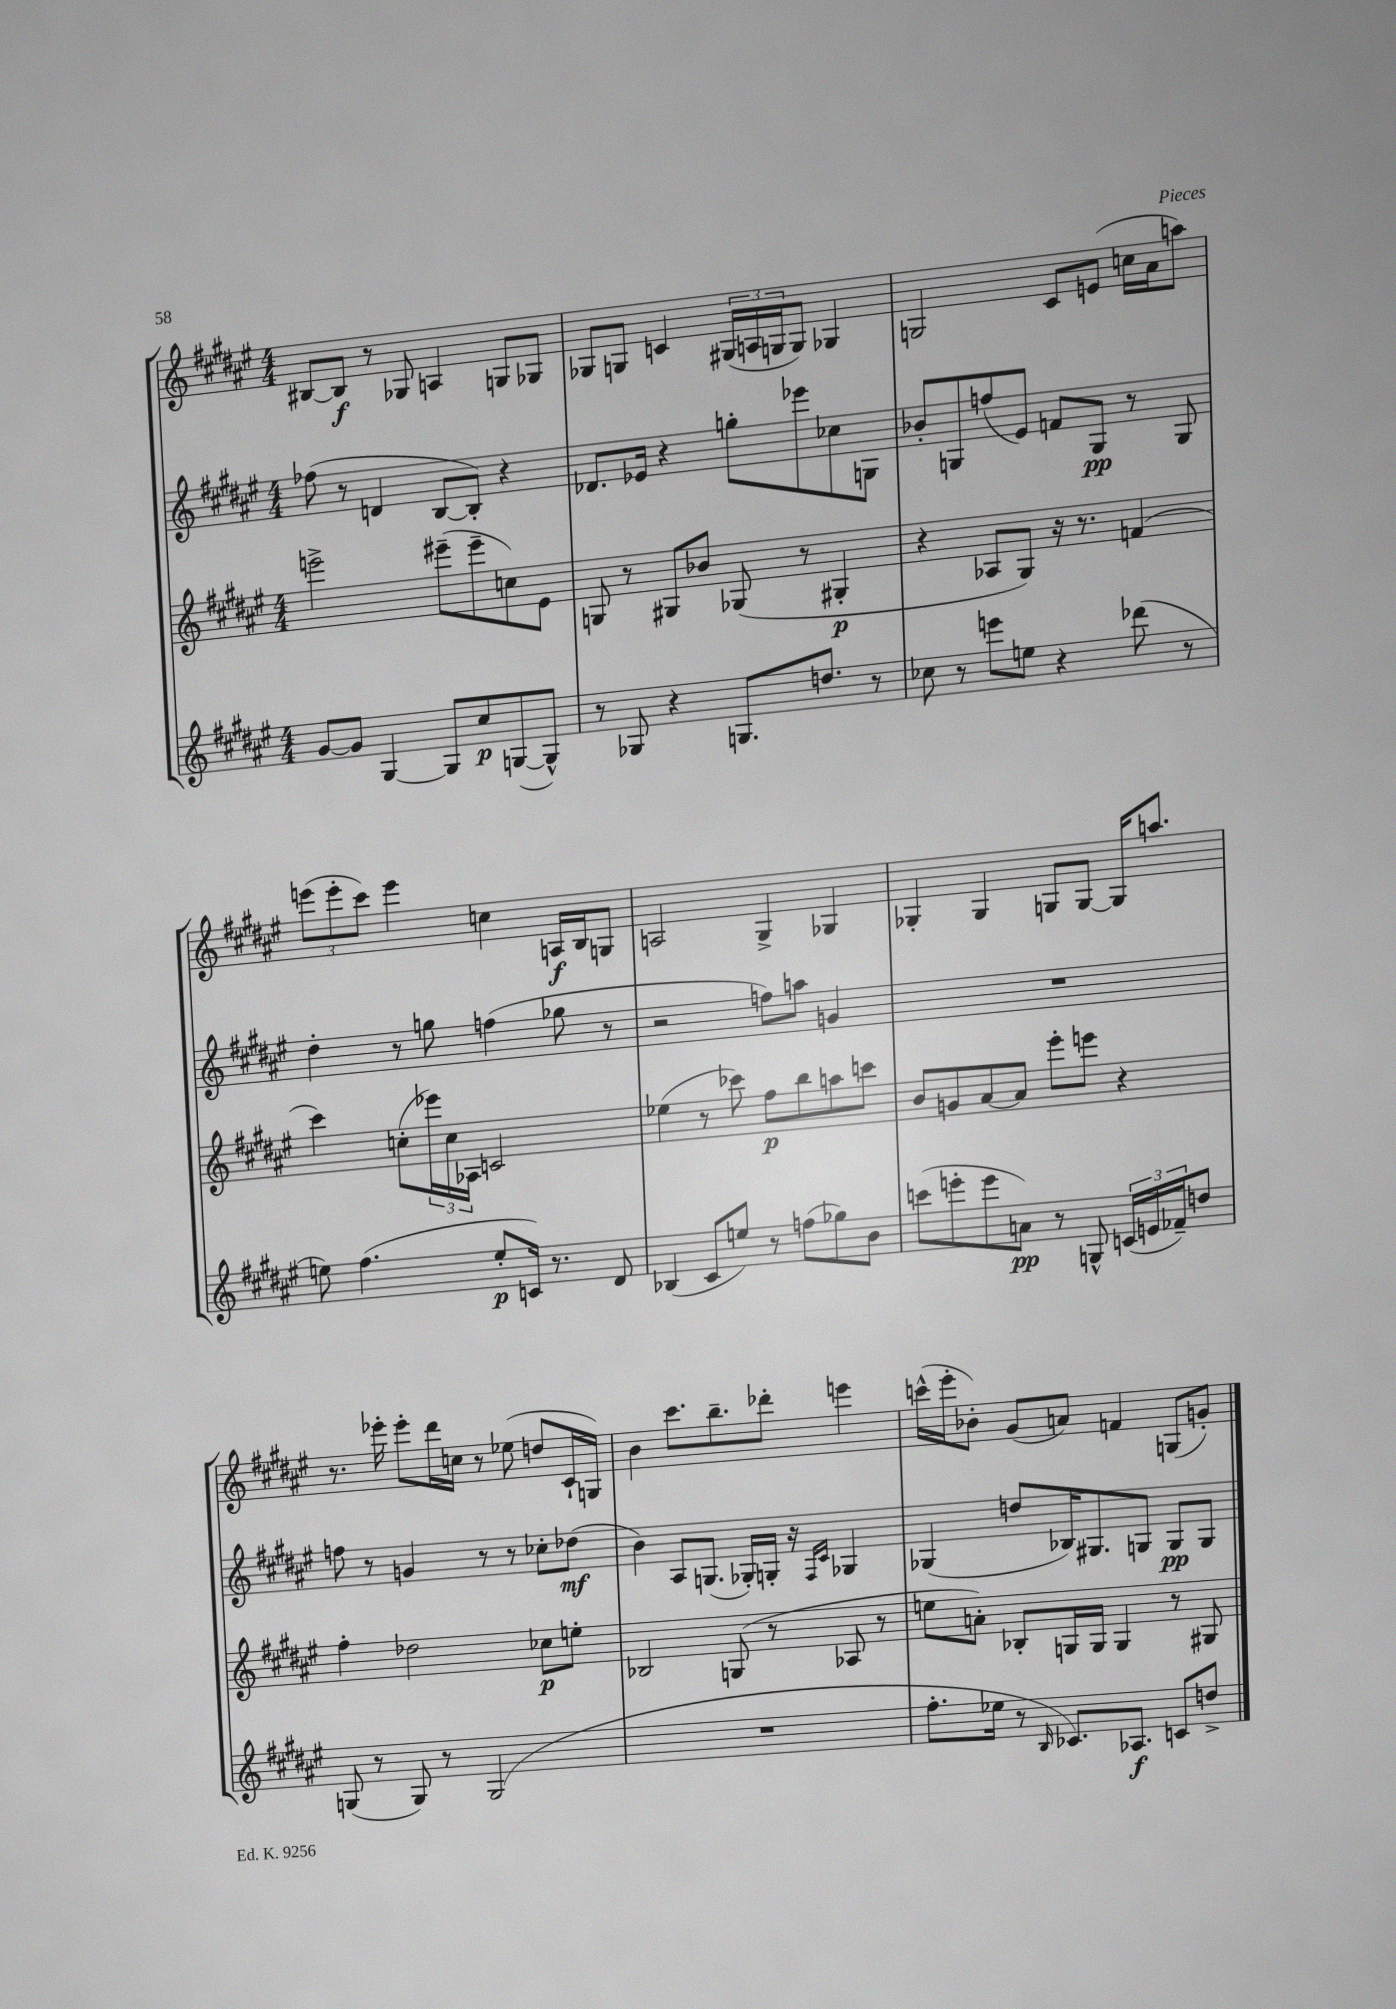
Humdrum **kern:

**kern	**dynam	**kern	**dynam	**kern	**dynam	**kern	**dynam
*part4	*part4	*part3	*part3	*part2	*part2	*part1	*part1
*staff4	*staff4	*staff3	*staff3	*staff2	*staff2	*staff1	*staff1
*clefG2	*	*clefG2	*	*clefG2	*	*clefG2	*
*k[f#c#g#d#a#e#]	*	*k[f#c#g#d#a#e#]	*	*k[f#c#g#d#a#e#]	*	*k[f#c#g#d#a#e#]	*
*M4/4	*	*M4/4	*	*M4/4	*	*M4/4	*
=18	=18	=18	=18	=18	=18	=18	=18
[8g#/L	.	2eeen^\	.	(8ff-X\	.	[8B#X/L	.
8g#/J]	.	.	.	8r	.	8B#/J]	f
[4G#/	.	.	.	4dn/	.	8r	.
.	.	.	.	.	.	8G-X/	.
8G#/L]	.	(8eee#X~\L	.	[8B/L	.	4An/	.
8cc#/	p	8eee#~\	.	8B'/J])	.	.	.
([8Gn/	.	8ccn\)	.	4r	.	8Gn/L	.
8G^^/J])	.	8e#\J	.	.	.	8G-X/J	.
=19	=19	=19	=19	=19	=19	=19	=19
8r	.	8Gn/	.	8.d-X/L	.	8G-X/L	.
8G-X/	.	8r	.	.	.	8Gn/J	.
.	.	.	.	16e-X/Jk	.	.	.
4r	.	8G#X/L	.	4r	.	4cn/	.
.	.	8b-X/J	.	.	.	.	.
8.Gn/L	.	(8G-X/	.	8ggn'\L	.	(24G#X/LL	.
.	.	.	.	.	.	24An/	.
.	.	.	.	.	.	24Gn/J	.
.	.	8r	.	8eee-X\	.	8G/J)	.
8.ddn/J	.	.	.	.	.	.	.
.	.	4G#X'/	p	8cc-X\	.	4G-X/	.
8r	.	.	.	8Gn\J	.	.	.
=20	=20	=20	=20	=20	=20	=20	=20
8cc-X\	.	4r	.	8b-X'/L	.	2Gn/	.
8r	.	.	.	8Gn/	.	.	.
8eeen\L	.	8A-X/L	.	(8ffn/	.	.	.
8een\J	.	8G#/J)	.	8e#/J)	.	.	.
4r	.	16r	.	8fn/L	.	8c#/L	.
.	.	8.r	.	.	.	.	.
.	.	.	.	8G/J	pp	(8en/J	.
(8ddd-X\	.	(4fn/	.	8r	.	16ccn\LL	.
.	.	.	.	.	.	16a#\J	.
8r	.	.	.	8G/	.	8aan\J)	.
!!LO:LB:g=z
=21	=21	=21	=21	=21	=21	=21	=21
8een\)	.	4ccc#\)	.	4dd#'\	.	(12eeen\L	.
.	.	.	.	.	.	12eee'\	.
(4.ff#\	.	.	.	.	.	.	.
.	.	.	.	.	.	12ccc#\J)	.
.	.	(8ccn'\L	.	8r	.	4eee\	.
.	.	24eee-X\L)	.	8ggn\	.	.	.
.	.	24cc\	.	.	.	.	.
.	.	24A-X\JJ	.	.	.	.	.
8ee'/L	p	2cn/	.	(4ffn\	.	4ccn\	.
16cn/Jk)	.	.	.	.	.	.	.
8.r	.	.	.	.	.	.	.
.	.	.	.	8gg-X\	.	16An/LL	f
.	.	.	.	.	.	16B/J	.
8d#/	.	.	.	8r	.	8Gn/J	.
=22	=22	=22	=22	=22	=22	=22	=22
(4B-X/	.	(4ee-X\	.	2r	.	2An/	.
8c#/L	.	8r	.	.	.	.	.
8een/J)	.	8ccc-X\)	.	.	.	.	.
8r	.	8ff#\L	p	8ffn\L)	.	4G#^/	.
(8ffn\L	.	8bb\	.	8aan\J	.	.	.
8gg-X\)	.	8aan\	.	4gn/	.	4G-X/	.
8b\J	.	8cccn\J	.	.	.	.	.
=23	=23	=23	=23	=23	=23	=23	=23
(8cccn\L	.	8b/L	.	1r	.	4G-X'/	.
8eeen'\	.	8gn/	.	.	.	.	.
8eee\	.	[8a#/	.	.	.	4G-/	.
8an\J)	pp	8a#/J]	.	.	.	.	.
8r	.	8eee#'\L	.	.	.	8Gn/L	.
8Gn^^/	.	8eeen\J	.	.	.	[8G/J	.
(24cn/LL	.	4r	.	.	.	16G/KL]	.
24en/	.	.	.	.	.	.	.
.	.	.	.	.	.	8.aan/J	.
24f-X~/J)	.	.	.	.	.	.	.
8ddn/J	.	.	.	.	.	.	.
!!LO:LB:g=z
=24	=24	=24	=24	=24	=24	=24	=24
(8Gn/	.	4ff#'\	.	8ffn\	.	8.r	.
8r	.	.	.	8r	.	.	.
.	.	.	.	.	.	16eee-X'\	.
8G/)	.	2dd-X\	.	4gn/	.	8eee-'\L	.
8r	.	.	.	.	.	16ddd#\L	.
.	.	.	.	.	.	16ccn\JJ	.
(2G/	.	.	.	8r	.	8r	.
.	.	.	.	8r	.	(8ee-X\	.
.	.	8cc-X\L	p	8cc-X'\L	.	8ddn/L	.
.	.	8een'\J	.	(8dd-X\J	mf	16c#`/L	.
.	.	.	.	.	.	16Gn/JJ)	.
=25	=25	=25	=25	=25	=25	=25	=25
1r	.	2B-X/	.	4b\)	.	4b\	.
.	.	.	.	8A#/L	.	8.ccc#\L	.
.	.	.	.	(8.Gn/J	.	.	.
.	.	.	.	.	.	8.bb~\	.
.	.	(8Gn/	.	.	.	.	.
.	.	.	.	16G-X'/LL)	.	.	.
.	.	8r	.	16Gn'/JJ	.	8ddd-X'\J	.
.	.	.	.	16r	.	.	.
.	.	.	.	16qqF#/LL	.	.	.
.	.	.	.	16qqc#/JJ	.	.	.
.	.	8A-X/	.	4G-X/	.	4eeen\	.
.	.	8r	.	.	.	.	.
=26	=26	=26	=26	=26	=26	=26	=26
8.ff#'\L	.	8een\L	.	(4G-X/	.	(16cccn^^\LL	.
.	.	.	.	.	.	16eee#'\J	.
.	.	8an'\J)	.	.	.	8b-X'\J)	.
16ee-X\Jk	.	.	.	.	.	.	.
8r	.	8B-X'/L	.	8ddn/L	.	(8g#/L	.
16qqB/	.	.	.	.	.	.	.
8.c-X/L)	.	16Gn/L	.	16B-X/K)	.	8an/J)	.
.	.	16G/JJ	.	8.G#X/	.	.	.
.	.	4G/	.	.	.	4fn/	.
8.A-X/J	f	.	.	.	.	.	.
.	.	.	.	8Gn/J	.	.	.
8cn/L	.	8r	.	8G/L	pp	(8Gn/L	.
8ddn^/J	.	8G#X/	.	8G/J	.	8gn'/J)	.
==	==	==	==	==	==	==	==
*-	*-	*-	*-	*-	*-	*-	*-
